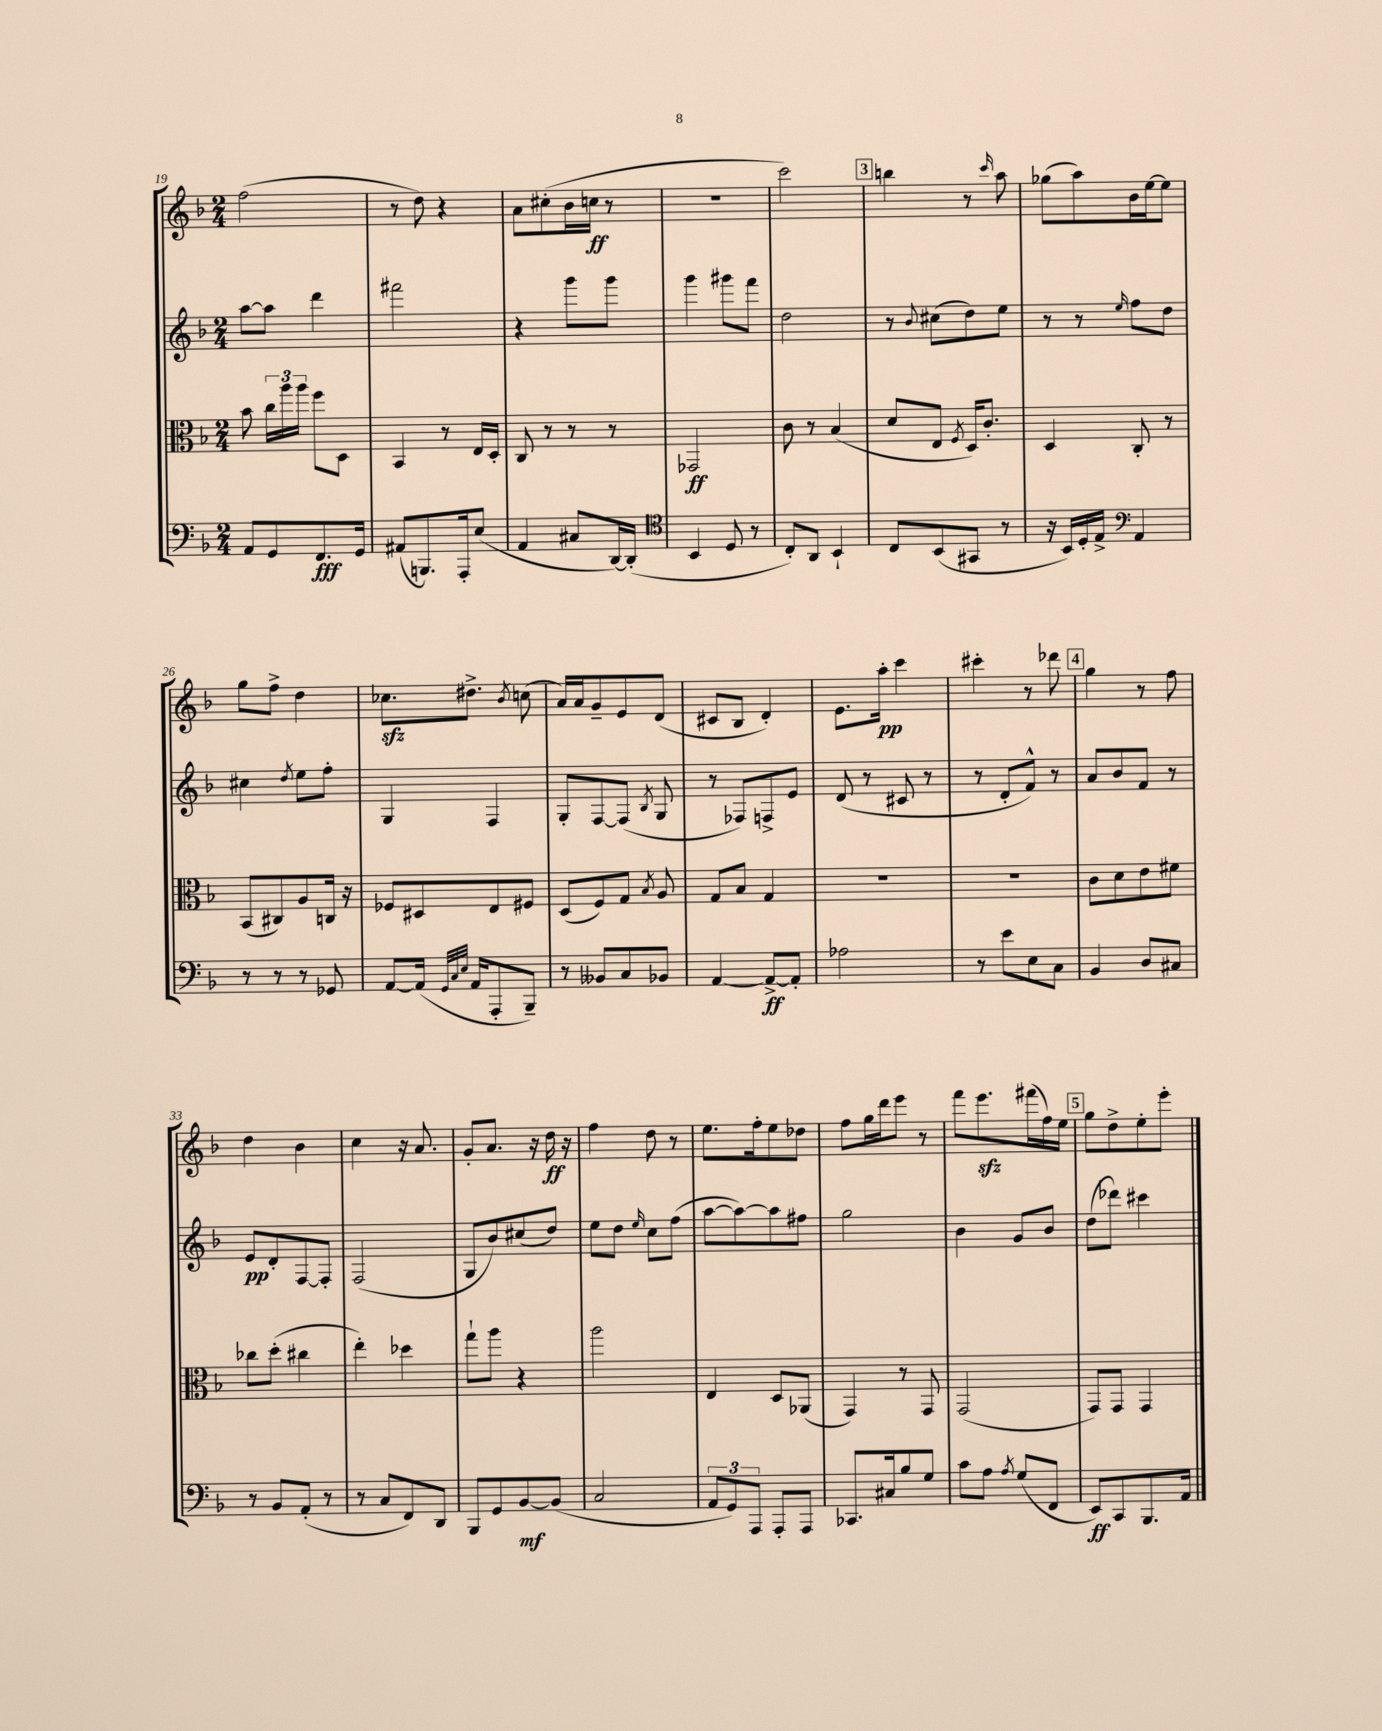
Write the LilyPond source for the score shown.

<<
\new StaffGroup <<
\new Staff = "s0" {
    \clef treble \key f \major \numericTimeSignature \time 2/4
    \autoBeamOff f''2( |
    r8 d''8) r4 |
    a'8[ cis''8-.( bes'16 c''16]\ff r8 |
    R2 |
    c'''2) |
    \mark \markup { \box "3" } b''4 r8 \grace { c'''16 } a''8 |
    ges''8[( a''8) bes'16 e''16~ e''8] |
    g''8[ f''8]-> d''4 |
    ces''8.[\sfz dis''8.]-> \acciaccatura { bes'8 } c''8( |
    a'16[) a'16 g'8-- e'8 d'8]( |
    cis'8[ bes8] d'4-.) |
    e'8.[ a''16]-.\pp c'''4 |
    cis'''4-. r8 des'''8 |
    \mark \markup { \box "4" } g''4 r8 f''8 |
    d''4 bes'4 |
    c''4 r16 a'8. |
    g'8[-. a'8.] r16 d''16\ff r16 |
    f''4 d''8 r8 |
    e''8.[ f''16-. e''8 des''8] |
    f''8[ g''16 d'''16 e'''8] r8 |
    f'''8[ e'''8.\sfz fis'''16( f''16) e''16] |
    \mark \markup { \box "5" } g''8[ d''8-> e''8-. e'''8]-. \bar "|." |
}
\new Staff = "s1" {
    \clef treble \key f \major \numericTimeSignature \time 2/4
    \autoBeamOff a''8[~ a''8] d'''4 |
    fis'''2 |
    r4 g'''8[ g'''8] |
    g'''4 gis'''8[ f'''8] |
    d''2 |
    \mark \markup { \box "3" } r8 \appoggiatura { bes'8 } cis''8[( d''8) e''8] |
    r8 r8 \grace { e''16 } f''8[ d''8] |
    cis''4 \acciaccatura { d''8 } e''8[ f''8]-. |
    g4 f4 |
    g8[-. f8~ f8]( \acciaccatura { bes8 } g8 |
    r8 fes8[) f8-> e'8] |
    d'8( r8 cis'8 r8 |
    r8 d'8[-. f'8]-^) r8 |
    \mark \markup { \box "4" } a'8[ bes'8 f'8] r8 |
    e'8[\pp d'8-. f8~ f8]-. |
    f2( |
    g8[ bes'8) cis''8( d''8]) |
    e''8[ d''8] \grace { e''16 } c''8[ f''8]( |
    a''8[~ a''8~) a''8 fis''8] |
    g''2 |
    bes'4 g'8[ bes'8] |
    \mark \markup { \box "5" } d''8[( des'''8]) cis'''4 \bar "|." |
}
\new Staff = "s2" {
    \clef alto \key f \major \numericTimeSignature \time 2/4
    \autoBeamOff bes'8 \tuplet 3/2 { c''16[ a''16 a''16] } f''8[ d8] |
    bes,4 r8 e16[ d16]-. |
    c8 r8 r8 r8 |
    ges,2\ff |
    c'8 r8 bes4( |
    \mark \markup { \box "3" } d'8[ e8] \acciaccatura { f8 } d16[) c'8.]-. |
    d4 c8-. r8 |
    bes,8[( cis8) a8 c16] r16 |
    fes8[ dis8 e8 fis8] |
    d8[( f8) g8] \acciaccatura { bes8 } a8 |
    g8[ bes8] g4 |
    R2 |
    R2 |
    \mark \markup { \box "4" } c'8[ d'8 e'8 fis'8] |
    ces''8[ d''8]-.( cis''4 |
    e''4-.) des''4 |
    g''8[-! a''8] r4 |
    a''2 |
    e4 d8[ aes,8]( |
    g,4) r8 g,8 |
    g,2( |
    \mark \markup { \box "5" } g,8[) g,8] g,4 \bar "|." |
}
\new Staff = "s3" {
    \clef bass \key f \major \numericTimeSignature \time 2/4
    \autoBeamOff a,8[ g,8 f,8.\fff g,16] |
    ais,8[( b,,8.) a,,16-. e8]( |
    a,4 cis8[ d,16~) d,16]-.( |
    \clef tenor bes,4 d8 r8 |
    c8[-.) a,8] bes,4-! |
    \mark \markup { \box "3" } c8[ bes,8( gis,8] r8 |
    r16 bes,16[) d16-. e16]-> \clef bass a,4 |
    r8 r8 r8 ges,8 |
    a,8[~ a,16]( \grace { g,32[ c32 e32] } a,16[ a,,8-. bes,,8]--) |
    r8 beses,8[ c8 bes,8] |
    a,4~ a,8[~->\ff a,8]-. |
    aes2 |
    r8 e'8[ e8 c8] |
    \mark \markup { \box "4" } bes,4 d8[ cis8] |
    r8 bes,8[ a,8]-.( r8 |
    r8 c8[ f,8) d,8] |
    bes,,8[ g,8 bes,8~\mf bes,8]( |
    c2 |
    \tuplet 3/2 { a,8[ g,8) a,,8] } a,,8[-. a,,8] |
    ces,8.[ cis16 bes8 g8] |
    c'8[ a8] \acciaccatura { a8 } g8[( f,8] |
    \mark \markup { \box "5" } e,8[\ff) c,8 bes,,8. a,16] \bar "|." |
}
>>
>>
\layout { \context { \Score currentBarNumber = #19 } }
